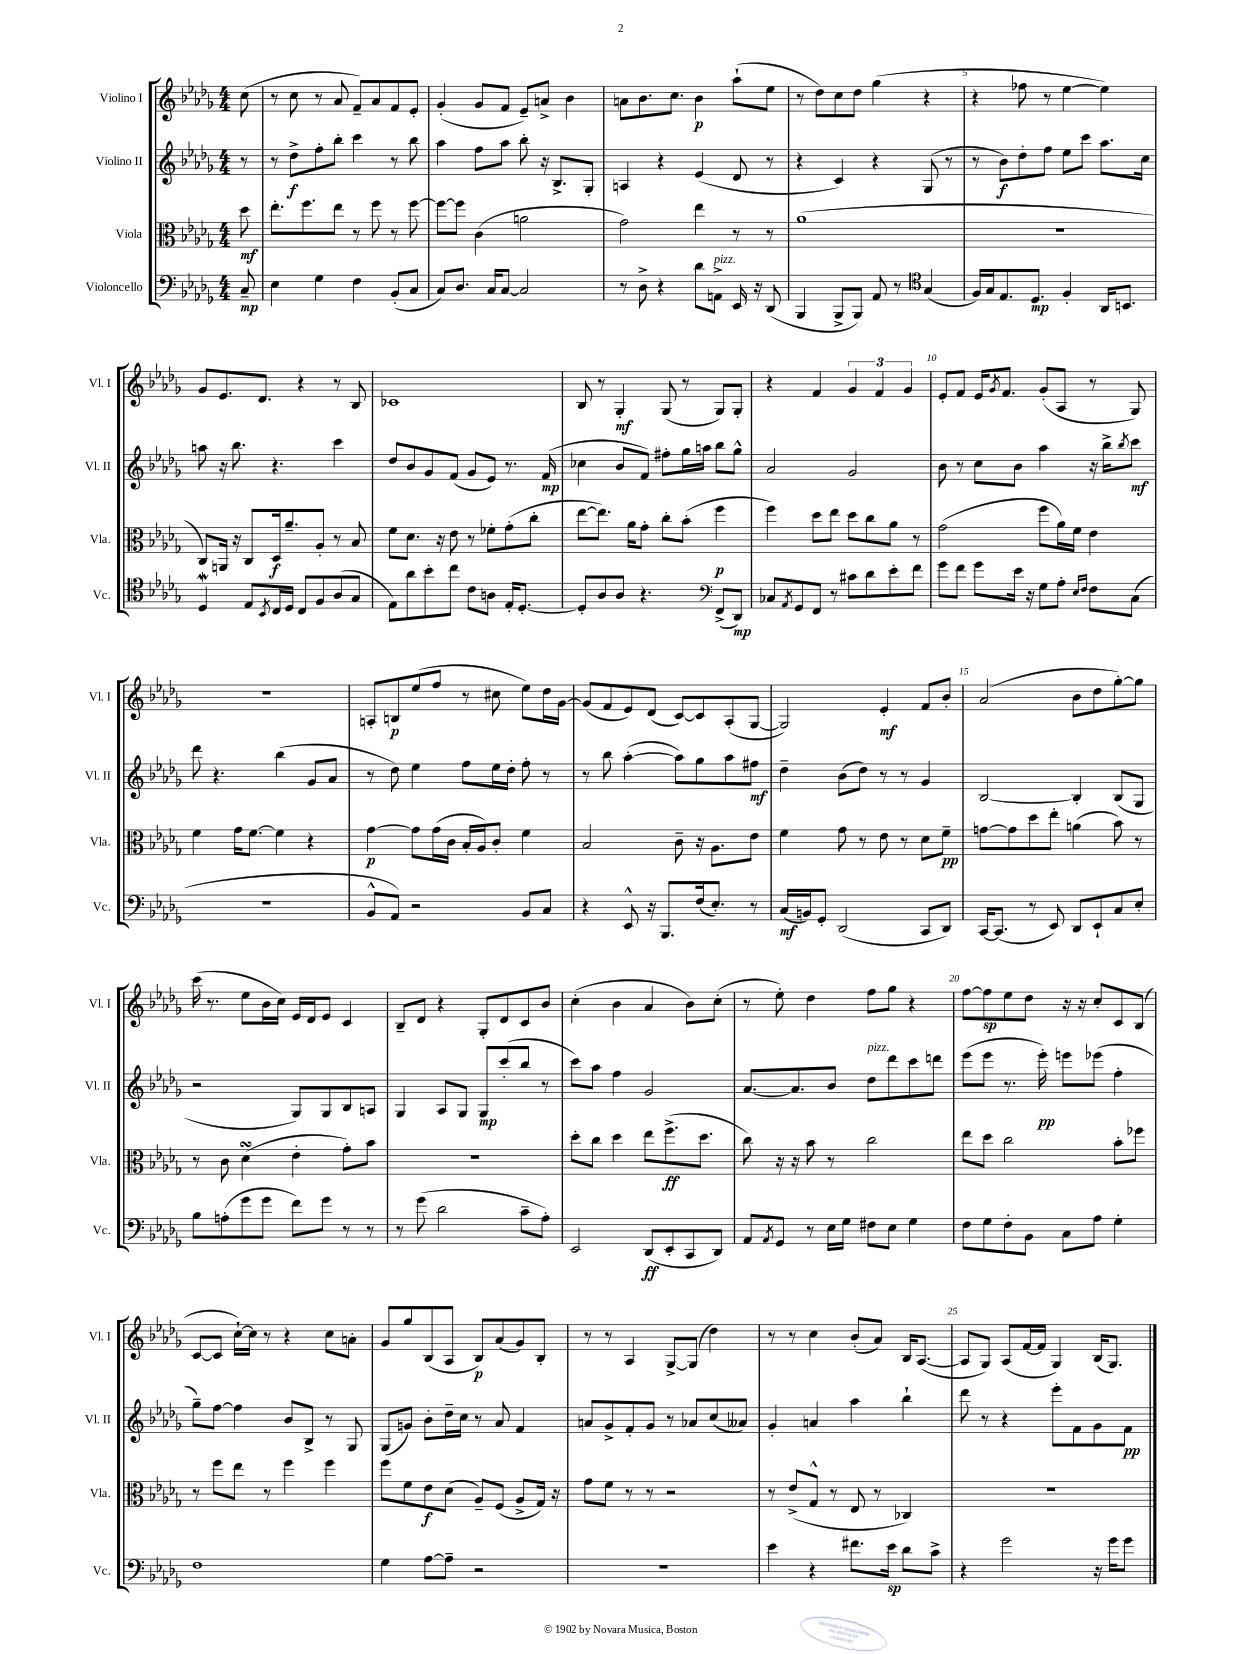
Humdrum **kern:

**kern	**kern	**kern	**kern
*staff4	*staff3	*staff2	*staff1
*clefF4	*clefC3	*clefG2	*clefG2
*k[b-e-a-d-g-]	*k[b-e-a-d-g-]	*k[b-e-a-d-g-]	*k[b-e-a-d-g-]
*M4/4	*M4/4	*M4/4	*M4/4
8C~/	8dd-\	8r	(8cc\
=	=	=	=
4E-\	8.ee-'\L	8r	8r
.	.	8dd-^\L	8cc\
.	8.ff\	.	.
4G-\	.	8ff'\	8r
.	8ee-\J	8bb-'\J	8a-/
4F\	8r	4ccc\	8f~/L)
.	8ff\	.	8a-/
(8BB-'/L	8r	8r	8f/
8C/J	[8ff\	8bb-\	8e-'/J
=	=	=	=
8C/L)	8ff\_L	4aa-\	(4g-'/
8.D-/J	8ff\]J	.	.
.	(4c\	8ff\L	8g-/L
16C/LK	.	.	.
[8C/J	.	8aa-\J	8f/J
2C/]	2a\	8bb-'\	8e-~/L)
.	.	16r	8a^/J
.	.	8.B-^/L	.
.	.	.	4b-\
.	.	8G-'/J	.
=	=	=	=
8r	2g-\)	4A/	8a\L
8D-^\	.	.	8.b-\
4r	.	4r	.
.	.	.	8.cc\J
8d-\L	4ee-\	(4e-/	4b-\
8AA^\J	.	.	.
16EE-/	8r	8d-/	(8aa-`\L
16r	.	.	.
(8DD-/	8r	8r	8ee-\J
=	=	=	=
4BBB-/	(1a-	4r	8r
.	.	.	8dd-\L)
8BBB-^/L	.	4c/)	8cc\
8BBB-/J)	.	.	8dd-\J
8AA-/	.	4r	(4gg-\
8r	.	.	.
*clefC4	*	*	*
(4G-/	.	(8G-/	4r
.	.	8r	.
=	=	=	=
16F/LL)	1r	8r	4r
16G-/J	.	.	.
8.E-/	.	8b-\L)	.
.	.	8dd-'\	8ff-\
8.D-/J	.	.	.
.	.	8ff\J	8r
4F'/	.	8ee-\L	[4ee-\
.	.	8ccc\J	.
16AA-/LK	.	8.aa-\L	4ee-\])
8.BB/J	.	.	.
.	.	16cc\Jk	.
=	=	=	=
4D-/	8C/L)	8aa\	8g-/L
.	16AA/Jk	16r	8.e-/
.	16r	8.bb-\	.
8E-/L	8C/L	.	.
.	.	.	8.d-/J
8qBB-/	.	.	.
16C/L	16D-/k	4.r	.
16D-/JJ	8.a-~/	.	.
8C/L	.	.	4r
8F/	8A-'/J	.	.
(8A-/	8r	4ccc\	8r
8G-/J	8B-/	.	8B-/
=	=	=	=
8E-\L)	8f\L	8dd-/L	1c-
8a-\	8.d-\J	8b-/	.
8b-'\	.	8g-/	.
.	16r	.	.
8cc\J	8e-\	(8f/J	.
8c\L	8r	8g-/L	.
8A\J	8f-'\L	8e-/J)	.
16E-'/LK	(8g-'\	8.r	.
[8.D-'/J	.	.	.
.	8cc'\J	.	.
.	.	(16f/	.
=	=	=	=
8D-'/]L	[8ee-\L	4cc-\	8B-/
8A-/	8.ee-\]J)	.	8r
8A-/J	.	8b-/L	4G-'/
.	16a-\LK	.	.
4.r	8g-'\J	8f/J)	.
.	8cc'\L	8ff#'\L	(8G-/
.	(8b-'\J	16gg-\L	8r
.	.	16aa\JJ	.
*clefF4	*	*	*
(8FF^/L	4ff\	8bb-\L	8G-/L)
8DD-/J)	.	8gg-^^\J	8G-'/J
=	=	=	=
8C-/L	4ff\)	2a-/	4r
8qAA-/	.	.	.
8GG-/	.	.	.
8FF/J	8dd-\L	.	4f/
8r	8ee-\J	.	.
8c#\L	8dd-\L	2g-/	6g-/
8d-\	8cc\	.	.
.	.	.	6f/
8e-'\	8a-\J	.	.
.	.	.	6g-/
8f\J	8r	.	.
=	=	=	=
8g-\L	(2g-\	8b-\	8e-'/L
8f\J	.	8r	8f/J
8g-\L	.	8cc\L	16e-/LK
.	.	.	8qg-/
.	.	.	8.f/J
16e-\Jk	.	8b-\J	.
16r	.	.	.
8G-\L	8ff\L	4aa-\	(8g-'/L
8A-'\J	16a-\L)	.	8A-/J
.	16f\JJ	.	.
16qqE-/LL	.	.	.
16qqF/JJ	.	.	.
8F\L	4e-\	16r	8r
.	.	16bb-^\LK	.
.	.	8qbb-/	.
(8C\J	.	8ccc\J	8G-/)
=	=	=	=
1r	4f\	8ddd-\	1r
.	.	4.r	.
.	16g-\LK	.	.
.	[8.f\J	.	.
.	4f\]	(4bb-\	.
.	4r	8g-/L	.
.	.	8a-/J	.
=	=	=	=
8BB-^^/L	[4g-\	8r	8A'/L
8AA-/J)	.	8dd-\)	8B/
2r	8g-\]L	4ee-\	(8ee-/
.	(16g-\L	.	8ff/J
.	16c\JJ	.	.
.	16B-'/LL	8ff\L	8r
.	16A-/J)	.	.
.	8c'/J	16ee-\L	8cc#\
.	.	16dd-'\JJ	.
8BB-/L	4f\	8ff'\	8ee-\L)
8C/J	.	8r	16dd-\L
.	.	.	[16g-\JJ
=	=	=	=
4r	2B-/	8r	(8g-/]L
.	.	8bb-\	8f/
8EE-^^/	.	([4aa-'\	8e-/)
16r	.	.	(8d-/J
8.BBB-/L	.	.	.
.	8c~\	8aa-\]L)	[8c/L)
(16F/k	16r	8gg-\	8c/]
8.E-'/J)	8.A-\L	.	.
.	.	8aa-\	(8A-'/
8r	8e-\J	8ff#\J	[8G-/J
=	=	=	=
(16C/LL	4f\	4dd-~\	2G-/])
16BB/J)	.	.	.
8GG-'/J	.	.	.
(2DD-/	8g-\	(8b-\L	.
.	8r	8dd-\J)	.
.	8e-\	8r	4e-'/
.	8r	8r	.
8CC/L	8d-\L	4g-/	8f/L
8DD-/J)	8f~\J	.	8b-'/J
=	=	=	=
[16CC/LK	[8g\L	[2B-/	(2a-/
(8.CC/]J	.	.	.
.	8g\]	.	.
8r	8dd-\	.	.
8EE-/)	8ee-'\J	.	.
8DD-/L	(4a\	4B-'/]	8b-\L
8EE-`/	.	.	8dd-\
8C/	8b-\)	(8B-/L	[8gg-'\)
8E-'/J	8r	8G-/J	8gg-\]J
=	=	=	=
8B-\L	8r	2r	(16ccc\
.	.	.	8.r
(8A'\	8c\	.	.
8g-\	(4d-\	.	8ee-\L
8g-\J	.	.	16b-\L
.	.	.	16cc\JJ)
8f\L)	4e-'\	8G-/L)	16e-/LL
.	.	.	16d-/J
8g-\J	.	8G-/	8e-/J
8r	8g-'\L)	8B-/	4c/
8r	8b-\J	8A/J	.
=	=	=	=
8r	1r	4G-/	8B-~/L
(8g-\	.	.	8d-/J
2d-\	.	8A-/L	4r
.	.	8G-/J	.
.	.	8G-/L	8G-'/L
.	.	(8ccc'/	8d-/
8c~\L	.	8bb-/J	8c/
8A-'\J)	.	8r	8b-/J
=	=	=	=
2EE-/	8dd-'\L	8ccc\L)	(4cc'\
.	8cc\J	8aa-\J	.
.	4dd-\	4ff\	4b-\
(8DD-/L	8ee-\L	2g-/	4a-/
8EE-'/	(8.ff^\	.	.
8CC/	.	.	8b-\L)
.	8.dd-\J	.	.
8DD-/J)	.	.	(8cc'\J
=	=	=	=
8AA-/L	8cc\)	[8.a-/L	8r
8qAA-/	.	.	.
8GG-/J	16r	.	8ee-'\)
.	16r	8.a-/]	.
8r	8b-\	.	4dd-\
16E-\LL	8r	8b-/J	.
16G-\JJ	.	.	.
8F#\L	2cc\	8dd-\L	8ff\L
8E-\J	.	8ddd-\	8gg-\J
4G-\	.	8ccc\	4r
.	.	8ddd\J	.
=	=	=	=
8F\L	8ee-\L	(8eee-\L	[8ff\L
8G-\	8dd-\J	8eee-\J	8ff\]
8F'\	2cc\	8.r	8ee-\
8BB-\J	.	.	8dd-\J
.	.	16eee-'\)	.
8C\L	.	8eee\L	16r
.	.	.	16r
8A-\J	.	(8eee-\J	8cc'/L
4G-'\	8b-'\L	4ff'\	8c/
.	8ff-\J	.	(8B-/J
=	=	=	=
1F	8r	8gg-~\L)	[8c/L
.	8ff\L	[8ff\J	8c/]J
.	8ee-\J	4ff\]	[16cc`\LL)
.	.	.	16cc\]JJ
.	8r	.	8r
.	4ff\	8b-/L	4r
.	.	8B-^/J	.
.	4ff\	8r	8cc\L
.	.	8G-/	8a'\J
=	=	=	=
4G-\	8ff\L	(8G-/L	8g-/L
.	8f\	8g/J)	8gg-/
[8A-\L	8e-\	8b-'\L	(8B-/
8A-~\]J	(8d-\J	16dd-~\L	8A-/J
.	.	16cc\JJ	.
2r	8A-~/L)	8r	8B-/L)
.	(8F/J	8a-/	(8a-/
.	8A-^/L	4f/	8g-/)
.	16G-/Jk)	.	8B-'/J
.	16r	.	.
=	=	=	=
1r	8g-\L	8a/L	8r
.	8f\J	8g-^/	8r
.	8r	8f'/	4A-/
.	8r	8g-/J	.
.	2r	8r	[8G-^/L
.	.	8a-/L	(8G-/]J
.	.	(8cc/	4dd-\)
.	.	8a--/J)	.
=	=	=	=
4e-\	8r	4g-'/	8r
.	(8e-^/L	.	8r
4r	8G-^^/J	4a/	4cc\
.	8r	.	.
8.f#\L	8E-/	4aa-\	(8b-'/L
.	8r	.	8a-/J)
16e-\Jk	.	.	.
8d-\L	4C-/)	4bb-`\	16B-/LK
.	.	.	([8.A-/J
8c^\J	.	.	.
=	=	=	=
4r	1r	8ddd-\	8A-/]L
.	.	8r	8G-/J)
2g-\	.	4r	(8A-/L
.	.	.	[16f/L
.	.	.	16f/]JJ
.	.	8eee-'\L	4G-/)
.	.	8f\	.
16r	.	8g-\	(16B-/LK
16g-\LK	.	.	8.G-/J)
8g-\J	.	8f\J	.
==	==	==	==
*-	*-	*-	*-
